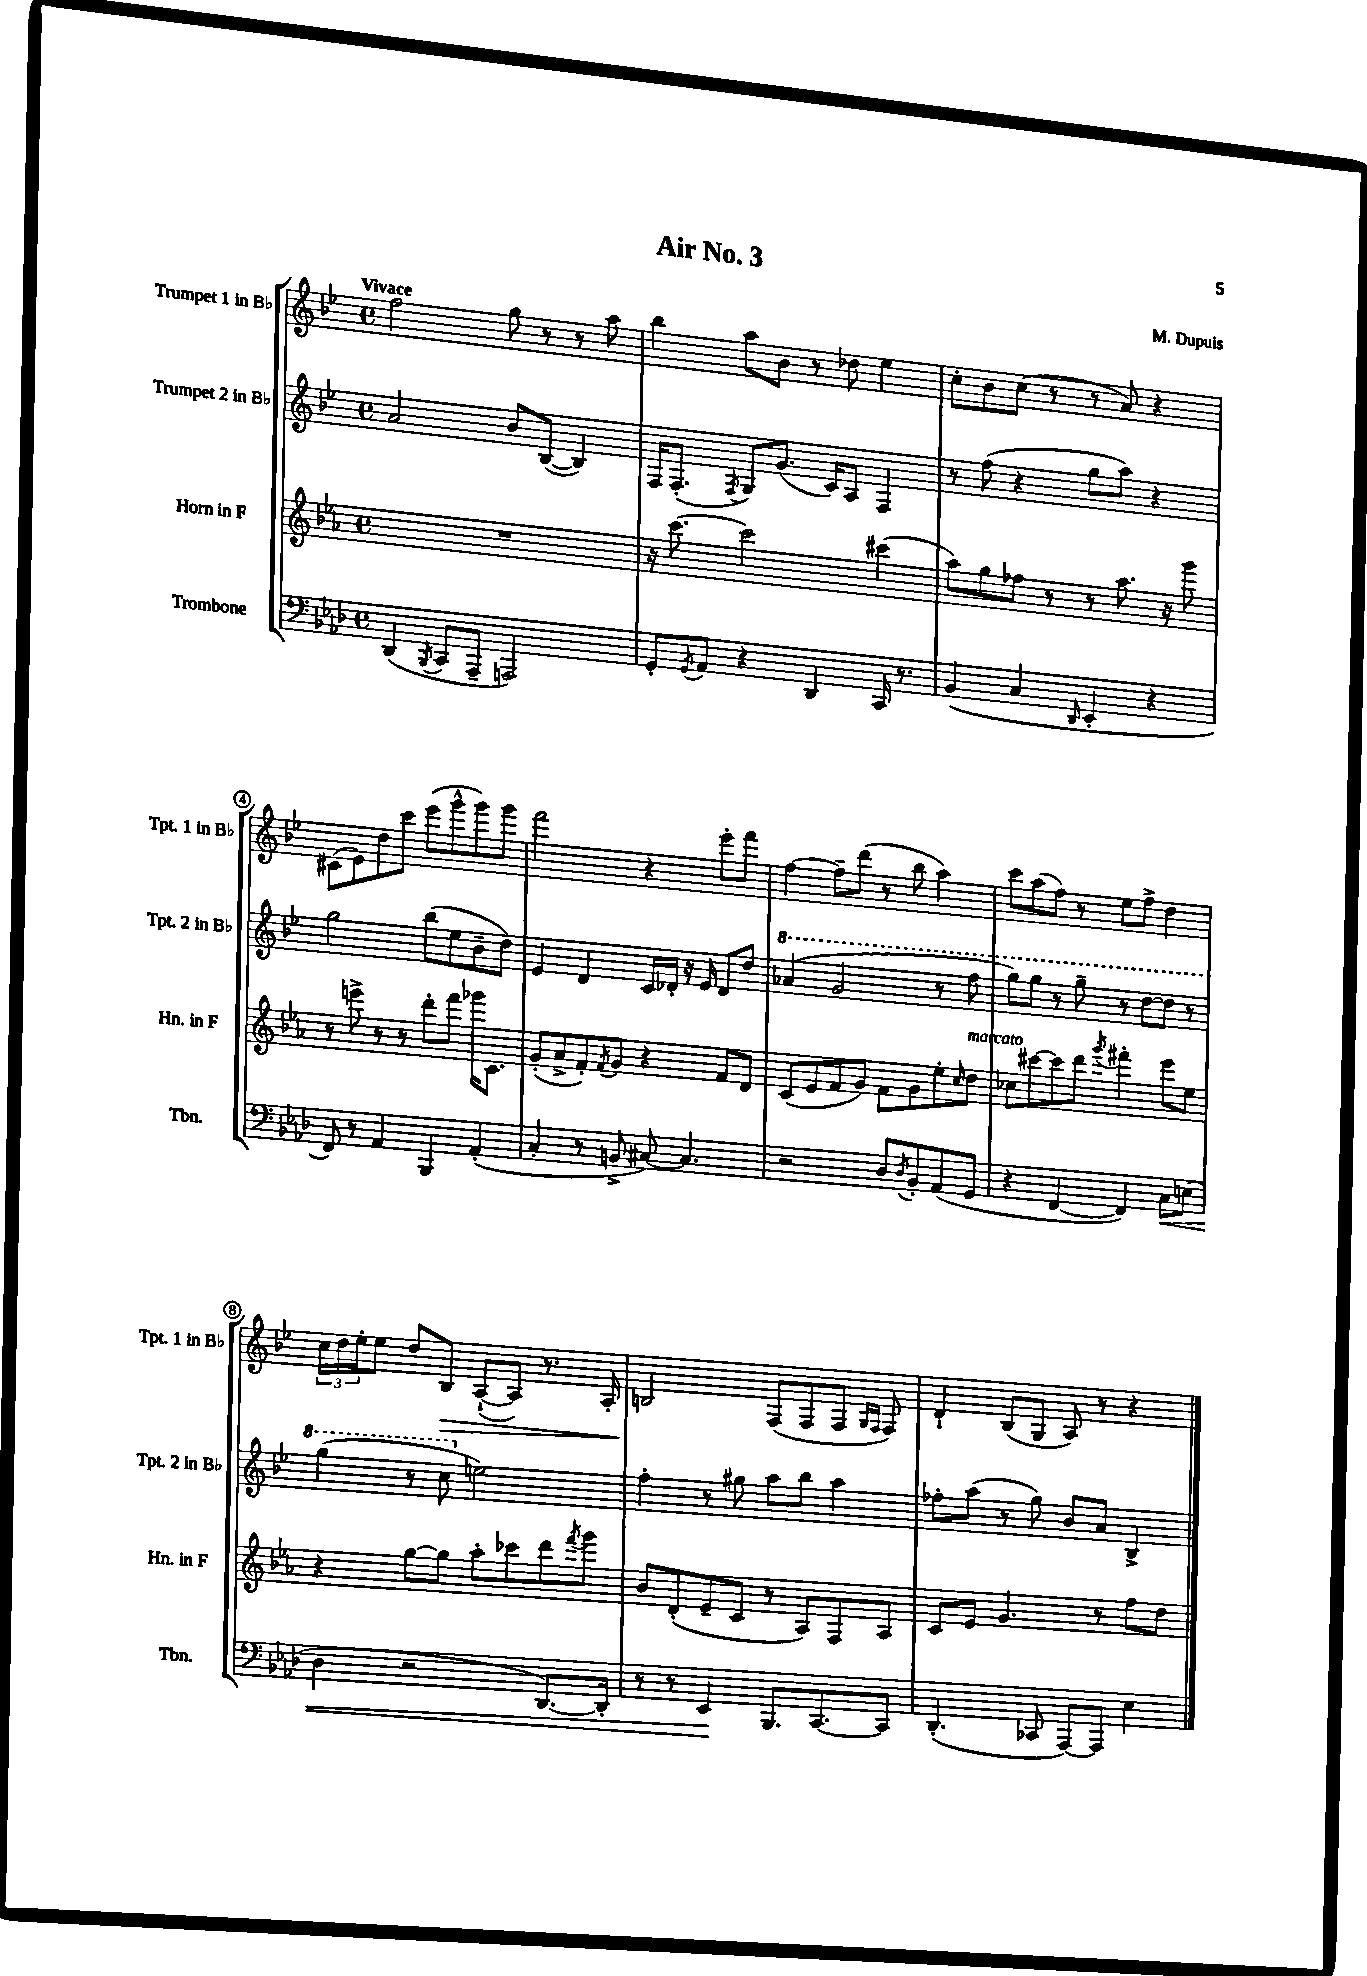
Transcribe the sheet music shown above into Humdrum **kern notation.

**kern	**dynam	**kern	**kern	**kern	**dynam
*part4	*part4	*part3	*part2	*part1	*part1
*staff4	*staff4	*staff3	*staff2	*staff1	*staff1
*I"Trombone	*	*I"Horn in F	*I"Trumpet 2 in B♭	*I"Trumpet 1 in B♭	*
*I'Tbn.	*	*I'Hn. in F	*I'Tpt. 2 in B♭	*I'Tpt. 1 in B♭	*
*clefF4	*	*clefG2	*clefG2	*clefG2	*
*k[b-e-a-d-]	*	*k[b-e-a-]	*k[b-e-]	*k[b-e-]	*
*M4/4	*	*M4/4	*M4/4	*M4/4	*
*met(c)	*	*met(c)	*met(c)	*met(c)	*
=1	=1	=1	=1	=1	=1
!	!	!	!	!LO:TX:a:B:t=Vivace	!
(4DD-/	.	1r	2a/	2ff\	.
8qBBB-/	.	.	.	.	.
8CC/L	.	.	.	.	.
8AAA-~/J	.	.	.	.	.
2AAAn/)	.	.	8b-/L	8gg\	.
.	.	.	([8B-/J	8r	.
.	.	.	4B-/])	8r	.
.	.	.	.	8aa\	.
=2	=2	=2	=2	=2	=2
8GG'/L	.	16r	16F/KL	4bb-\	.
.	.	[8.ccc\	(8.F'/J	.	.
8qGG/	.	.	.	.	.
8AA-/J	.	.	.	.	.
.	.	.	8qF/	.	.
4r	.	2ccc\]	8G/L)	8aa\L	.
.	.	.	(8.g/J	8b-\J	.
4DD-/	.	.	.	8r	.
.	.	.	16c/KL)	.	.
.	.	.	8A/J	8dd-X\	.
16CC/	.	(4ccc#X\	4F/	4ee-\	.
8.r	.	.	.	.	.
=3	=3	=3	=3	=3	=3
(4BB-/	.	8aa-\L)	8r	8cc'\L	.
.	.	8gg\	(8ff\	8b-\	.
4C/	.	8ff-X\J	4r	(8cc\J	.
.	.	8r	.	8r	.
16qqDD-/	.	.	.	.	.
4EE-'/	.	8r	8gg\L	8r	.
.	.	8.aa-\	8aa\J)	8a/)	.
4r	.	.	4r	4r	.
.	.	16r	.	.	.
.	.	8ggg\	.	.	.
!!LO:LB:g=z
=4	=4	=4	=4	=4	=4
8FF/)	.	8r	2gg\	(8c#X\L	.
8r	.	8eeen^\	.	8e-\)	.
4AA-/	.	8r	.	8dd\	.
.	.	8r	.	8ccc\J	.
4BBB-/	.	8ddd'\L	(8bb-\L	(8eee-\L	.
.	.	8fff\J	8ee-\	8ggg^^\	.
(4AA-'/	.	16ggg-X\KL	8b-~\	8ggg\)	.
.	.	8.c\J	.	.	.
.	.	.	8dd\J)	8ggg\J	.
=5	=5	=5	=5	=5	=5
4C'/	.	(8g'/L	4e-/	2fff\	.
.	.	8a-^/	.	.	.
8r	.	8f'/)	4d/	.	.
.	.	8qf/	.	.	.
8BBn^/	.	8g/J	.	.	.
[8C#X/)	.	4r	16c/LL	4r	.
.	.	.	16d-X'/JJ	.	.
4.C#/]	.	.	16r	.	.
.	.	.	16e-/	.	.
.	.	8f/L	8d-/L	8eee-'\L	.
.	.	8d/J	8dd/J	8fff\J	.
=6	=6	=6	=6	=6	=6
*	*	*	*8va	*	*
2r	.	(8c/L	(4aa-X/	[4ff\	.
.	.	8e-/	.	.	.
.	.	8f/	2gg/	8ff~\L]	.
.	.	8g/J)	.	(8ddd\J	.
8D-/L	.	8f\L	.	8r	.
8qD-/	.	.	.	.	.
8BB-'/	.	8g\	.	8bb-\	.
(8AA-/	.	8ee-'\	8r	4aa\)	.
.	.	16qqcc/	.	.	.
!	!	!LO:TX:a:i:t=marcato	!	!	!
8GG/J	.	8dd\J	8fff\	.	.
=7	=7	=7	=7	=7	=7
4r	.	8cc-X\L	8ggg\L)	8ccc\L	.
.	.	[8ccc#X\	8ggg\J	(8aa\	.
[4FF/	.	8ccc#\]	8r	8ff\J)	.
.	.	8ddd\J	8ggg~\	8r	.
.	.	8qggg/	.	.	.
4FF/])	.	4fff#X'\	8r	8ee-\L	.
.	.	.	[8ddd\L	8ff^\J	.
!	!LO:HP:b	!	!	!	!
8C\L	<	8eee-\L	8ddd\J]	4dd\	.
(8En\J	.	8ee-\J	8r	.	.
!!LO:LB:g=z
=8	=8	=8	=8	=8	=8
4D-\	.	4r	(4ggg\	24cc\LL	.
.	.	.	.	24dd\	.
.	.	.	.	24ee-'\J	.
.	.	.	.	8ee-\J	.
2r	.	[8gg\L	8r	8dd/L	.
!	!	!	!	!	!LO:HP:b
.	.	8gg\J]	8ccc\	8B-/J	>
*	*	*	*X8va	*	*
.	.	8aa-'\L	2een\)	([8A`/L	.
.	.	8ccc-X\	.	8A/J])	.
[8.DD-/L)	.	8ddd\	.	8.r	.
.	.	8qfff/	.	.	.
.	.	8ggg\J	.	.	.
16DD-'/Jk]	.	.	.	16A'/	.
=9	=9	=9	=9	=9	=9
8r	.	8b-/L	4ff'\	2Bn/	.
8r	.	(8d'/	.	.	.
4EE-/	.	8e-~/	8r	.	.
.	.	8c/J	8gg#X\	.	.
8.BBB-/L	[	8r	8aa\L	(8F/L	]
.	.	8A-/L)	8bb-\J	8F/	.
[8.CC/	.	.	.	.	.
.	.	8F/	4aa\	8F/J	.
.	.	.	.	16qqG/LL	.
.	.	.	.	16qqF/JJ	.
8CC/J]	.	8A-/J	.	8F/)	.
=10	=10	=10	=10	=10	=10
(4.DD-'/	.	8c/L	8ff-X'\L	4d`/	.
.	.	8e-/J	(8aa\J	.	.
.	.	4.g/	8r	(8B-/L	.
8CC-X/	.	.	8gg\)	8G/J	.
[8AAA-/L)	.	.	8b-/L	8A/)	.
8AAA-/J]	.	8r	8a/J	8r	.
4E-\	.	8ff\L	4B-^/	4r	.
.	.	8dd\J	.	.	.
==	==	==	==	==	==
*-	*-	*-	*-	*-	*-
